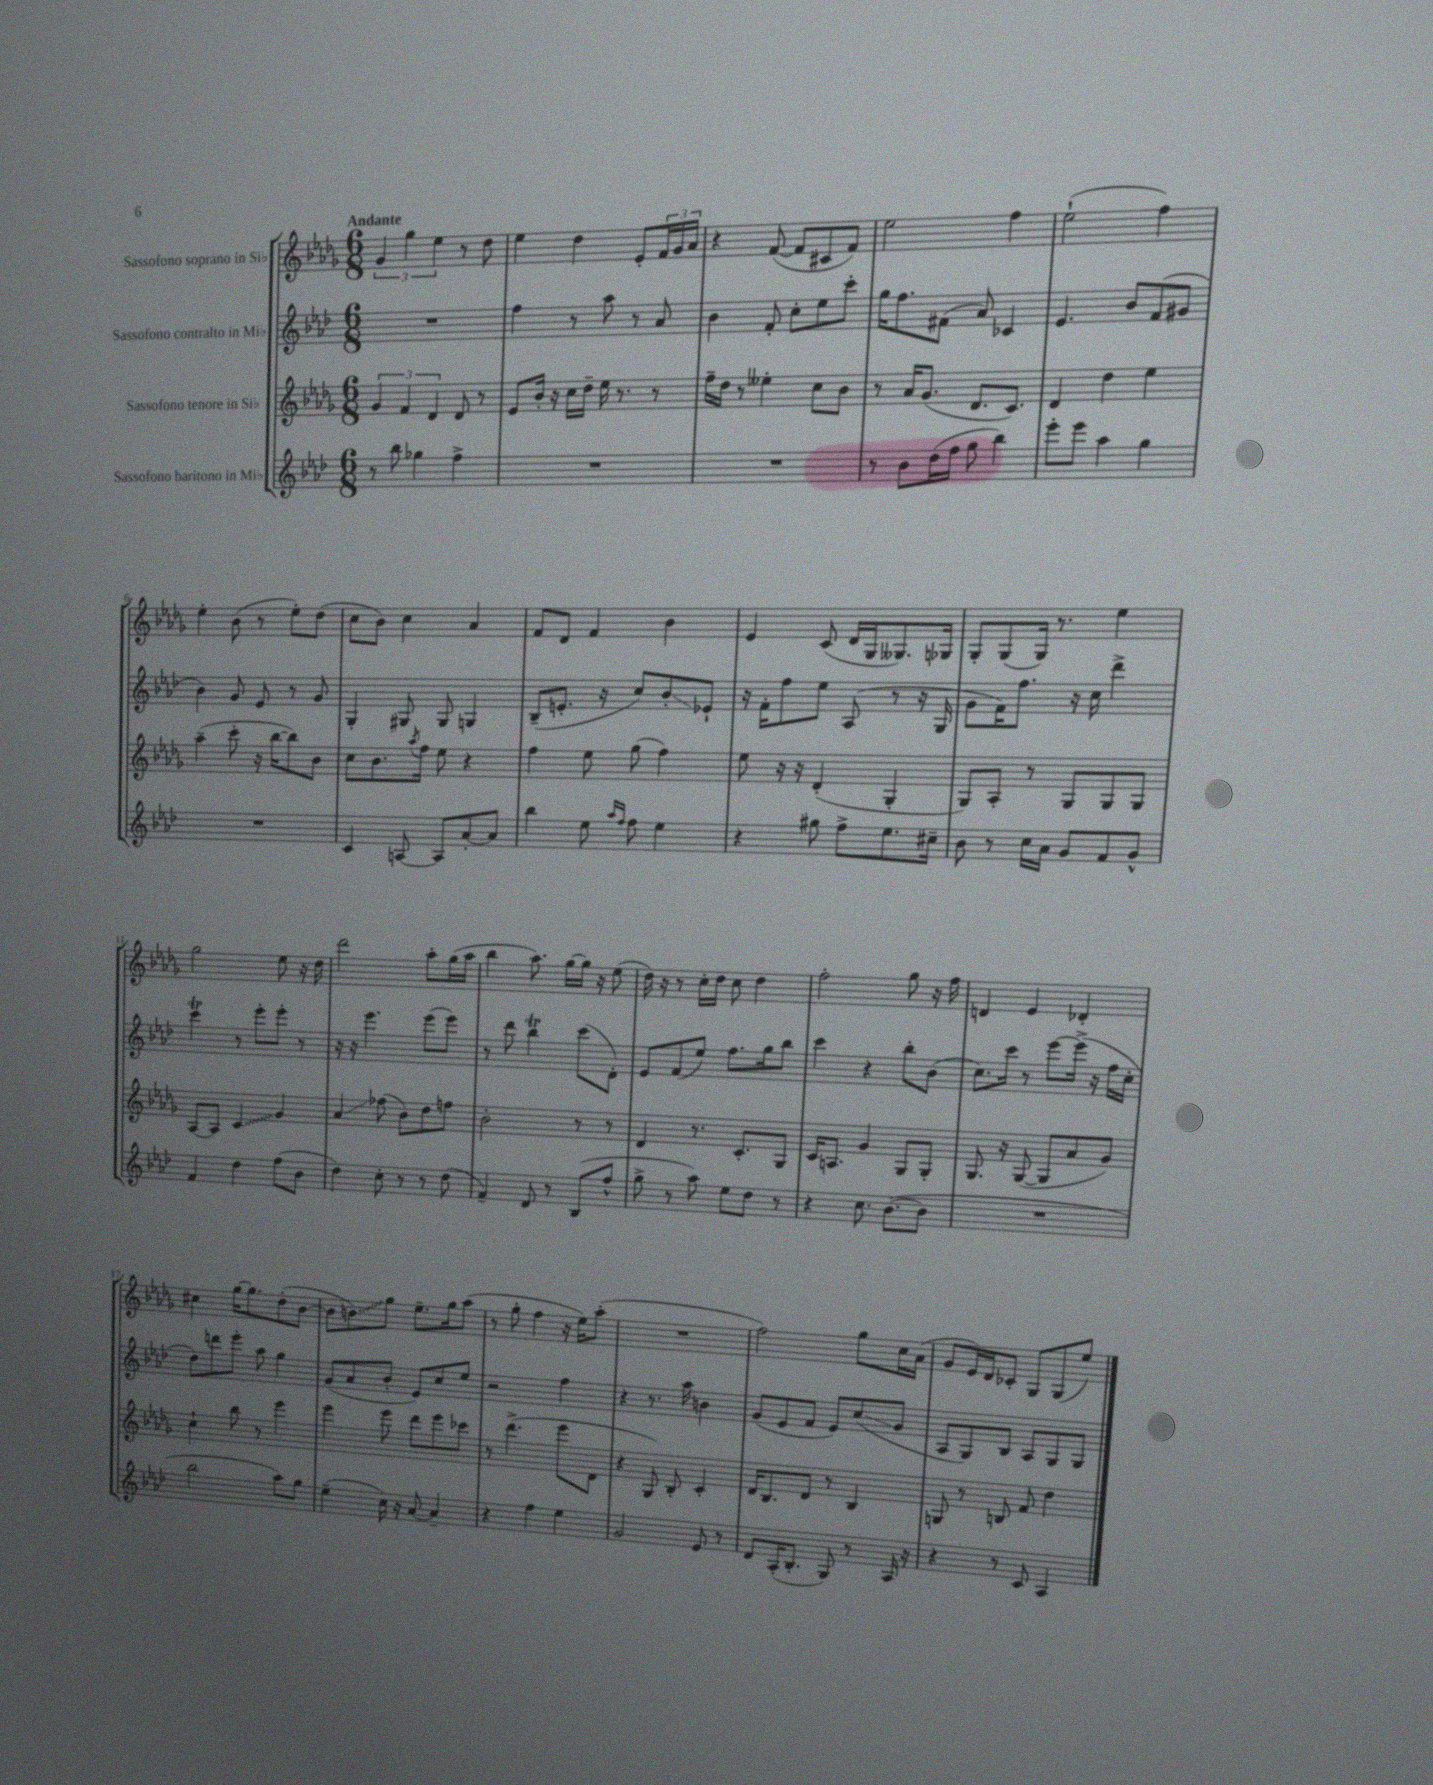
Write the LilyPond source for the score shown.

<<
\new StaffGroup <<
\new Staff = "s0" \with { instrumentName = "Sassofono soprano in Sib" } {
    \clef treble \key des \major \numericTimeSignature \time 6/8 \tempo "Andante"
    \tuplet 3/2 { ges'4 ges''4 ees''4 } r8 des''8 |
    ees''4 des''4 ees'8-. \tuplet 3/2 { f'16 ges'16 aes'16 } |
    r4 f'8~( f'8 cis'8 f'8) |
    ees''2 f''4 |
    ees''2-!( f''4) |
    ees''4-. bes'8( r8 ees''8-.) des''8( |
    c''8 bes'8) c''4 aes'4 |
    f'8 des'8 f'4 bes'4 |
    ees'4 c'8( des'16 ges16 geses8.) ges16 |
    ges8-. ges8( ges16) r8. ees''4 |
    ges''2 ees''8 r16 des''16 |
    des'''2 aes''8-. ges''16( aes''16 |
    bes''4 aes''8.) ges''16~ ges''16 r16 ees''8( |
    des''16) r16 r8 c''16-. des''16 c''8 des''4 |
    f''2-. ges''8 r16 f''16 |
    d'4 ees'4 des'4-. |
    cis''4 ges''16~ ges''8. des''8-.( bes'8~ |
    bes'8 \once \override Glissando.style = #'zigzag b'8\glissando) ges''8 ees''8.-- ges''16 aes''8( |
    r8 ges''8-. f''4 r16 ees''16) aes''8-.( |
    R2. |
    f''2) ges''8 c''16 aes'16( |
    ges'8 ees'16) des'16 ces'8-. ges8 ges8( ees''8) \bar "|." |
}
\new Staff = "s1" \with { instrumentName = "Sassofono contralto in Mib" } {
    \clef treble \key aes \major \numericTimeSignature \time 6/8
    R2. |
    f''4 r8 aes''8 r8 aes'8 |
    bes'4 f'8-. c''8-. ees''8 c'''8-. |
    g''16 f''8. fis'8( aes'8) ces'4 |
    ees'4. bes'8 f'8( gis'8 |
    bes'4) g'8 ees'8 r8 g'8 |
    g4-. gis8 gis8 g4 |
    bes8--( e'8.-. r16 c''8) bes'8-.\glissando ees'8-! |
    r16 f'16-. f''8 ees''8 aes8( r8 r16 g16 |
    g'8 f'16) f''8. r16 c''16 des'''4-> |
    c'''4\trill r8 ees'''8-. ees'''8-. r8 |
    r16 r16 ees'''4. ees'''8( ees'''8) |
    r8 des'''8 bes''4\trill c'''8( des'8-.) |
    ees'8 f'8( ees''8) f''8. g''16 bes''8 |
    c'''4 r4 bes''8-. bes'8( |
    c''8.) c'''16 r8 ees'''8~ ees'''16->( r16 f''16 c''16-. |
    des''8) d'''8 ees'''8-. aes''8 g''4 |
    g'8( aes'8 bes'8-. ees'8) c''8 ees''8 |
    r2 f''4 |
    r4 r8. aes''16 b'4 |
    g'8( ees'8 f'8 ees'8) c''8\glissando( g'8 |
    aes8 g8) bes8 aes8 g8 g8 \bar "|." |
}
\new Staff = "s2" \with { instrumentName = "Sassofono tenore in Sib" } {
    \clef treble \key des \major \numericTimeSignature \time 6/8
    \tuplet 3/2 { ges'4 f'4 des'4 } des'8 r8 |
    ees'8 bes'16-. r16 c''16 des''16-- ees''16 r8. r8 |
    f''16-- des''16 r8 eeses''4-. c''8 bes'8 |
    r8 aes'16 ges'8.( des'8. c'8.) |
    des'4 des''4 ees''4 |
    aes''4--( c'''8-. r16 bes''16~ bes''8) bes'8 |
    c''8 bes'8. \acciaccatura { aes''8 } f''16 ees''8 r4 |
    f''4 ees''8 ges''8( f''4) |
    ees''8 r16 r16 des'4-.( ges4-. |
    ges8) aes8-. r8 ges8 ges8 ges8 |
    aes8~ aes8 \once \override Glissando.style = #'zigzag c'4\glissando ges'4 |
    aes'4\glissando fes''8( bes'8) des''8 f''8 |
    bes'2-. r8 r8 |
    des'4 r8. c'8.-. ges8 |
    c'16 a8. ges'4 ges8 ges8-. |
    ges8. r16 ges8~( ges8 aes'8 ges'8) |
    c''4-! bes''8 r8 ees'''4 |
    ees'''4 ees'''8 des'''8 ees'''8 ces'''8 |
    r8 des'''4.->( ees'''8 des'8 |
    r4 ges8) bes8-. c'4-. |
    des'16 bes8. des'8 r8 bes4 |
    g8 r8 b8 f'8 des''4 \bar "|." |
}
\new Staff = "s3" \with { instrumentName = "Sassofono baritono in Mib" } {
    \clef treble \key aes \major \numericTimeSignature \time 6/8
    r8 bes''8 ges''4 f''4-> |
    R2. |
    R2. |
    r8 bes'8 des''16( f''16 g''8 bes''4) |
    ees'''8-. ees'''8 aes''4 g''4 |
    R2. |
    c'4 a8~ a8 aes'8~-. aes'8 |
    bes''4 ees''8 \grace { aes''16 f''16 } f''8 ees''4 |
    r4 gis''8 f''8-> ees''8. cis''16-- |
    bes'8 r8 c''16 aes'16 g'8 f'8 g'8-^ |
    f'4 des''4 f''8( bes'8 |
    des''4) c''8-. r8 r8 des''8( |
    f'4--) des'8 r8 bes8( f''8-^ |
    g''8-> r8 aes''8) ees''8 des''8 r8 |
    r4 c''8. bes'8.~( bes'8 |
    R2. |
    bes''2 aes''8) g''8 |
    ees''4--( c''16) r16 aes'8~ aes'4-- |
    r4 f''4 ees''4 |
    g'2 ees'8 r8 |
    des'8 aes16-.( bes8.-. g8) r8 aes16 r16 |
    r4 r8 c'8 aes4 \bar "|." |
}
>>
>>
